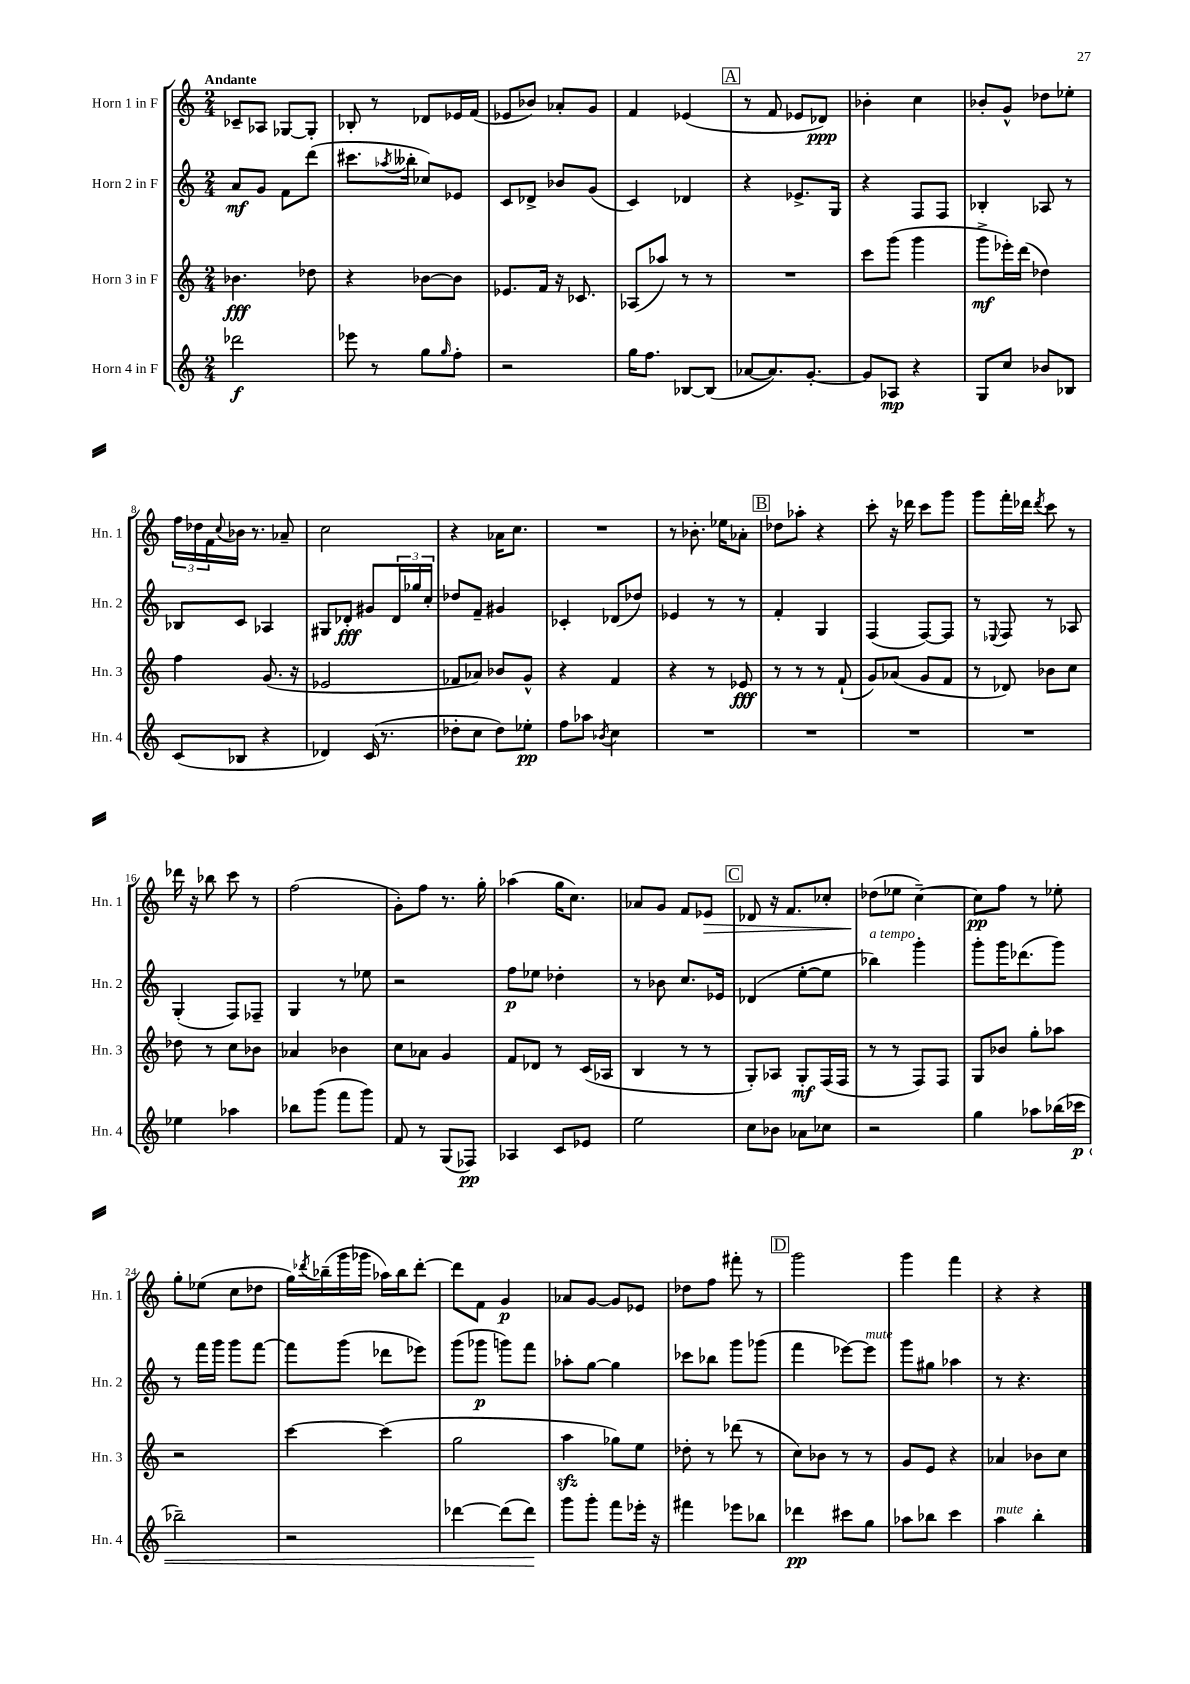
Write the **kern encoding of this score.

**kern	**dynam	**kern	**dynam	**kern	**dynam	**kern	**dynam
*part4	*part4	*part3	*part3	*part2	*part2	*part1	*part1
*staff4	*staff4	*staff3	*staff3	*staff2	*staff2	*staff1	*staff1
*I"Horn 4 in F	*	*I"Horn 3 in F	*	*I"Horn 2 in F	*	*I"Horn 1 in F	*
*I'Hn. 4	*	*I'Hn. 3	*	*I'Hn. 2	*	*I'Hn. 1	*
*clefG2	*	*clefG2	*	*clefG2	*	*clefG2	*
*k[]	*	*k[]	*	*k[]	*	*k[]	*
*M2/4	*	*M2/4	*	*M2/4	*	*M2/4	*
=1	=1	=1	=1	=1	=1	=1	=1
!	!	!	!	!	!	!LO:TX:a:B:t=Andante	!
2ddd-X\	f	4.b-X\	fff	8a/L	mf	8c-X~/L	.
.	.	.	.	8g/J	.	8A-X/J	.
.	.	.	.	8f\L	.	[8G-X/L	.
.	.	8dd-X\	.	(8ddd\J	.	8G-'/J]	.
=2	=2	=2	=2	=2	=2	=2	=2
8eee-X\	.	4r	.	8.ccc#X\L	.	8B-X'/	.
8r	.	.	.	.	.	8r	.
.	.	.	.	8qaa-X/	.	.	.
.	.	.	.	16bb--X'\Jk	.	.	.
8gg\L	.	[8b-X\L	.	8cc-X/L)	.	8d-X/L	.
16qqgg/	.	.	.	.	.	.	.
8ff'\J	.	8b-\J]	.	8e-X/J	.	16e-X/L	.
.	.	.	.	.	.	(16f/JJ	.
=3	=3	=3	=3	=3	=3	=3	=3
2r	.	8.e-X/L	.	8c/L	.	8e-X/L	.
.	.	.	.	8d-X^/J	.	8b-X/J)	.
.	.	16f/Jk	.	.	.	.	.
.	.	16r	.	8b-X/L	.	8a-X'/L	.
.	.	8.c-X/	.	.	.	.	.
.	.	.	.	(8g/J	.	8g/J	.
=4	=4	=4	=4	=4	=4	=4	=4
16gg\KL	.	(8A-X/L	.	4c/)	.	4f/	.
8.ff\J	.	.	.	.	.	.	.
.	.	8aa-X/J)	.	.	.	.	.
[8B-X/L	.	8r	.	4d-X/	.	(4e-X/	.
(8B-/J]	.	8r	.	.	.	.	.
!!LO:REH:place=s1:t=A
=5	=5	=5	=5	=5	=5	=5	=5
[8a-X/L	.	2r	.	4r	.	8r	.
8.a-/])	.	.	.	.	.	8f/	.
.	.	.	.	8.e-X^/L	.	8e-X/L	.
[8.g'/J	.	.	.	.	.	.	.
.	.	.	.	.	.	8d-X/J)	ppp
.	.	.	.	16G/Jk	.	.	.
=6	=6	=6	=6	=6	=6	=6	=6
8g/L]	.	8ccc\L	.	4r	.	4b-X'\	.
8A-X/J	mp	(8ggg\J	.	.	.	.	.
4r	.	4ggg\	.	8F/L	.	4cc\	.
.	.	.	.	8F/J	.	.	.
=7	=7	=7	=7	=7	=7	=7	=7
8G/L	.	8ggg^\L	mf	4B-X'/	.	8b-X'/L	.
8cc/J	.	16eee-X'\L)	.	.	.	8g^^/J	.
.	.	(16ddd\JJ	.	.	.	.	.
8b-X/L	.	4dd-X\)	.	8A-X/	.	8dd-X\L	.
8B-X/J	.	.	.	8r	.	8ee-X'\J	.
!!LO:LB:g=z
=8	=8	=8	=8	=8	=8	=8	=8
(8c/L	.	4ff\	.	8B-X/L	.	24ff\LL	.
.	.	.	.	.	.	24dd-X\	.
.	.	.	.	.	.	24f\	.
.	.	.	.	.	.	8qqcc/	.
8B-X/J	.	.	.	8c/J	.	16b-X\JJ	.
.	.	.	.	.	.	8.r	.
4r	.	(8.g/	.	4A-X/	.	.	.
.	.	.	.	.	.	8a-X~/	.
.	.	16r	.	.	.	.	.
=9	=9	=9	=9	=9	=9	=9	=9
4d-X/)	.	2e-X/	.	8G#X/L	.	2cc\	.
.	.	.	.	8d-X'/J	fff	.	.
(16c/	.	.	.	8g#X/L	.	.	.
8.r	.	.	.	.	.	.	.
.	.	.	.	24d-/L	.	.	.
.	.	.	.	24gg-X/	.	.	.
.	.	.	.	24cc'/JJ	.	.	.
=10	=10	=10	=10	=10	=10	=10	=10
8dd-X'\L	.	8f-X/L	.	8dd-X/L	.	4r	.
8cc\J	.	8a-X/J)	.	8f~/J	.	.	.
8dd-\L)	.	8b-X/L	.	4g#X/	.	16a-X\KL	.
.	.	.	.	.	.	8.cc\J	.
8ee-X'\J	pp	8g^^/J	.	.	.	.	.
=11	=11	=11	=11	=11	=11	=11	=11
8ff\L	.	4r	.	4c-X'/	.	2r	.
8aa-X\J	.	.	.	.	.	.	.
8qb-X/	.	.	.	.	.	.	.
4cc\	.	4f/	.	(8d-X/L	.	.	.
.	.	.	.	8dd-X/J)	.	.	.
=12	=12	=12	=12	=12	=12	=12	=12
2r	.	4r	.	4e-X/	.	8r	.
.	.	.	.	.	.	8.b-X'\	.
.	.	8r	.	8r	.	.	.
.	.	.	.	.	.	16ee-X\KL	.
.	.	8e-X/	fff	8r	.	8a-X'\J	.
!!LO:REH:place=s1:t=B
=13	=13	=13	=13	=13	=13	=13	=13
2r	.	8r	.	4f'/	.	8dd-X\L	.
.	.	8r	.	.	.	8aa-X'\J	.
.	.	8r	.	4G/	.	4r	.
.	.	(8f`/	.	.	.	.	.
=14	=14	=14	=14	=14	=14	=14	=14
2r	.	8g/L)	.	(4F/	.	8ccc'\	.
.	.	(8a-X/J	.	.	.	16r	.
.	.	.	.	.	.	16ddd-X\	.
.	.	8g/L	.	[8F/L)	.	8ccc\L	.
.	.	8f/J	.	8F/J]	.	8ggg\J	.
=15	=15	=15	=15	=15	=15	=15	=15
2r	.	8r	.	8r	.	8ggg\L	.
.	.	.	.	8qqE-X/	.	.	.
.	.	8d-X/)	.	8F/	.	16fff'\L	.
.	.	.	.	.	.	16ddd-X\JJ	.
.	.	.	.	.	.	8qddd-/	.
.	.	8b-X\L	.	8r	.	8ccc\	.
.	.	8cc\J	.	8A-X/	.	8r	.
!!LO:LB:g=z
=16	=16	=16	=16	=16	=16	=16	=16
4ee-X\	.	8dd-X\	.	(4G'/	.	16ddd-X\	.
.	.	.	.	.	.	16r	.
.	.	8r	.	.	.	8bb-X\	.
4aa-X\	.	8cc\L	.	8F/L)	.	8ccc\	.
.	.	8b-X\J	.	8F-X~/J	.	8r	.
=17	=17	=17	=17	=17	=17	=17	=17
8bb-X\L	.	4a-X/	.	4G/	.	(2ff\	.
(8ggg\J	.	.	.	.	.	.	.
8fff\L	.	4b-X\	.	8r	.	.	.
8ggg\J)	.	.	.	8ee-X\	.	.	.
=18	=18	=18	=18	=18	=18	=18	=18
8f/	.	8cc\L	.	2r	.	8g'\L)	.
8r	.	8a-X\J	.	.	.	8ff\J	.
(8G/L	.	4g/	.	.	.	8.r	.
8F-X/J)	pp	.	.	.	.	.	.
.	.	.	.	.	.	16gg'\	.
=19	=19	=19	=19	=19	=19	=19	=19
4A-X/	.	8f/L	.	8ff\L	p	(4aa-X\	.
.	.	8d-X/J	.	8ee-X\J	.	.	.
8c/L	.	8r	.	4dd-X'\	.	16gg\KL	.
.	.	.	.	.	.	8.cc\J)	.
8e-X/J	.	(16c/LL	.	.	.	.	.
.	.	16A-X/JJ	.	.	.	.	.
=20	=20	=20	=20	=20	=20	=20	=20
2ee\	.	4B/	.	8r	.	8a-X/L	.
.	.	.	.	8b-X\	.	8g/J	.
.	.	8r	.	8.cc/L	.	8f/L	.
!	!	!	!	!	!	!	!LO:HP:b
.	.	8r	.	.	.	8e-X/J	>
.	.	.	.	16e-X/Jk	.	.	.
!!LO:REH:place=s1:t=C
=21	=21	=21	=21	=21	=21	=21	=21
8cc\L	.	8G'/L)	.	(4d-X/	.	8d-X/	.
8b-X\J	.	8A-X/J	.	.	.	16r	.
.	.	.	.	.	.	8.f/L	.
8a-X\L	.	8G'/L	mf	[8ee'\L	.	.	.
8cc-X\J	.	(16F/L	.	8ee\J]	.	8cc-X'/J	.
.	.	16F/JJ	.	.	.	.	.
=22	=22	=22	=22	=22	=22	=22	=22
!	!	!	!	!LO:TX:a:i:t=a tempo	!	!	!
2r	.	8r	.	4bb-X\)	.	(8dd-X\L	.
.	.	8r	.	.	.	8ee-X\J	]
.	.	8F/L)	.	4ggg'\	.	[4cc~\)	.
.	.	8F/J	.	.	.	.	.
=23	=23	=23	=23	=23	=23	=23	=23
4gg\	.	8G/L	.	8ggg'\L	.	8cc\L]	pp
.	.	8b-X/J	.	16ggg\K	.	8ff\J	.
.	.	.	.	(8.ddd-X\	.	.	.
8aa-X\L	.	8gg'\L	.	.	.	8r	.
(16bb-X\L	.	8aa-X\J	.	8ggg\J)	.	8ee-X'\	.
!	!LO:HP:b	!	!	!	!	!	!
16ccc-X\JJ	< p	.	.	.	.	.	.
!!LO:LB:g=z
=24	=24	=24	=24	=24	=24	=24	=24
2bb-X~\)	.	2r	.	8r	.	8gg'\L	.
.	.	.	.	16fff\LL	.	(8ee-X\J	.
.	.	.	.	16ggg\JJ	.	.	.
.	.	.	.	8ggg\L	.	8cc\L	.
.	.	.	.	[8fff\J	.	8dd-X\J	.
=25	=25	=25	=25	=25	=25	=25	=25
2r	.	[4ccc\	.	8fff\L]	.	16gg\LL)	.
.	.	.	.	.	.	8qddd-X/	.
.	.	.	.	.	.	(16bb-X~\	.
.	.	.	.	(8ggg\J	.	16ggg\	.
.	.	.	.	.	.	16ggg-X\JJ	.
.	.	(4ccc\]	.	8ddd-X\L	.	16aa-X\LL)	.
.	.	.	.	.	.	16bb-\J	.
.	.	.	.	8eee-X\J)	.	[8ddd-'\J	.
=26	=26	=26	=26	=26	=26	=26	=26
[4ddd-X\	.	2gg\	.	(8ggg\L	.	8ddd-\L]	.
.	.	.	.	8ggg-X\J	p	8f\J	.
(8ddd-\L]	.	.	.	8gggn\L)	.	4g/	p
8ddd-\J)	.	.	.	8fff\J	.	.	.
.	[	.	.	.	.	.	.
=27	=27	=27	=27	=27	=27	=27	=27
8ggg\L	.	4aazz\	.	8aa-X'\L	.	8a-X/L	.
8ggg'\J	.	.	.	[8gg\J	.	[8g/J	.
8fff\L	.	8gg-X\L)	.	4gg\]	.	8g/L]	.
16eee-X'\Jk	.	8ee\J	.	.	.	8e-X/J	.
16r	.	.	.	.	.	.	.
=28	=28	=28	=28	=28	=28	=28	=28
4fff#X\	.	8dd-X'\	.	8ccc-X\L	.	8dd-X\L	.
.	.	8r	.	8bb-X\J	.	8ff\J	.
8eee-X\L	.	(8ddd-X\	.	8ggg\L	.	8fff#X'\	.
8bb-X\J	.	8r	.	(8ggg-X\J	.	8r	.
!!LO:REH:place=s1:t=D
=29	=29	=29	=29	=29	=29	=29	=29
4ddd-X\	pp	8cc\L)	.	4fff\	.	2ggg\	.
.	.	8b-X\J	.	.	.	.	.
8ccc#X\L	.	8r	.	[8eee-X\L)	.	.	.
!	!	!	!	!LO:TX:a:i:t=mute	!	!	!
8gg\J	.	8r	.	8eee-\J]	.	.	.
=30	=30	=30	=30	=30	=30	=30	=30
8aa-X\L	.	8g/L	.	8ggg\L	.	4ggg\	.
8bb-X\J	.	8e/J	.	8gg#X\J	.	.	.
4ccc\	.	4r	.	4aa-X\	.	4fff\	.
=31	=31	=31	=31	=31	=31	=31	=31
!LO:TX:a:i:t=mute	!	!	!	!	!	!	!
4aa\	.	4a-X/	.	8r	.	4r	.
.	.	.	.	4.r	.	.	.
4bb'\	.	8b-X\L	.	.	.	4r	.
.	.	8cc\J	.	.	.	.	.
==	==	==	==	==	==	==	==
*-	*-	*-	*-	*-	*-	*-	*-
